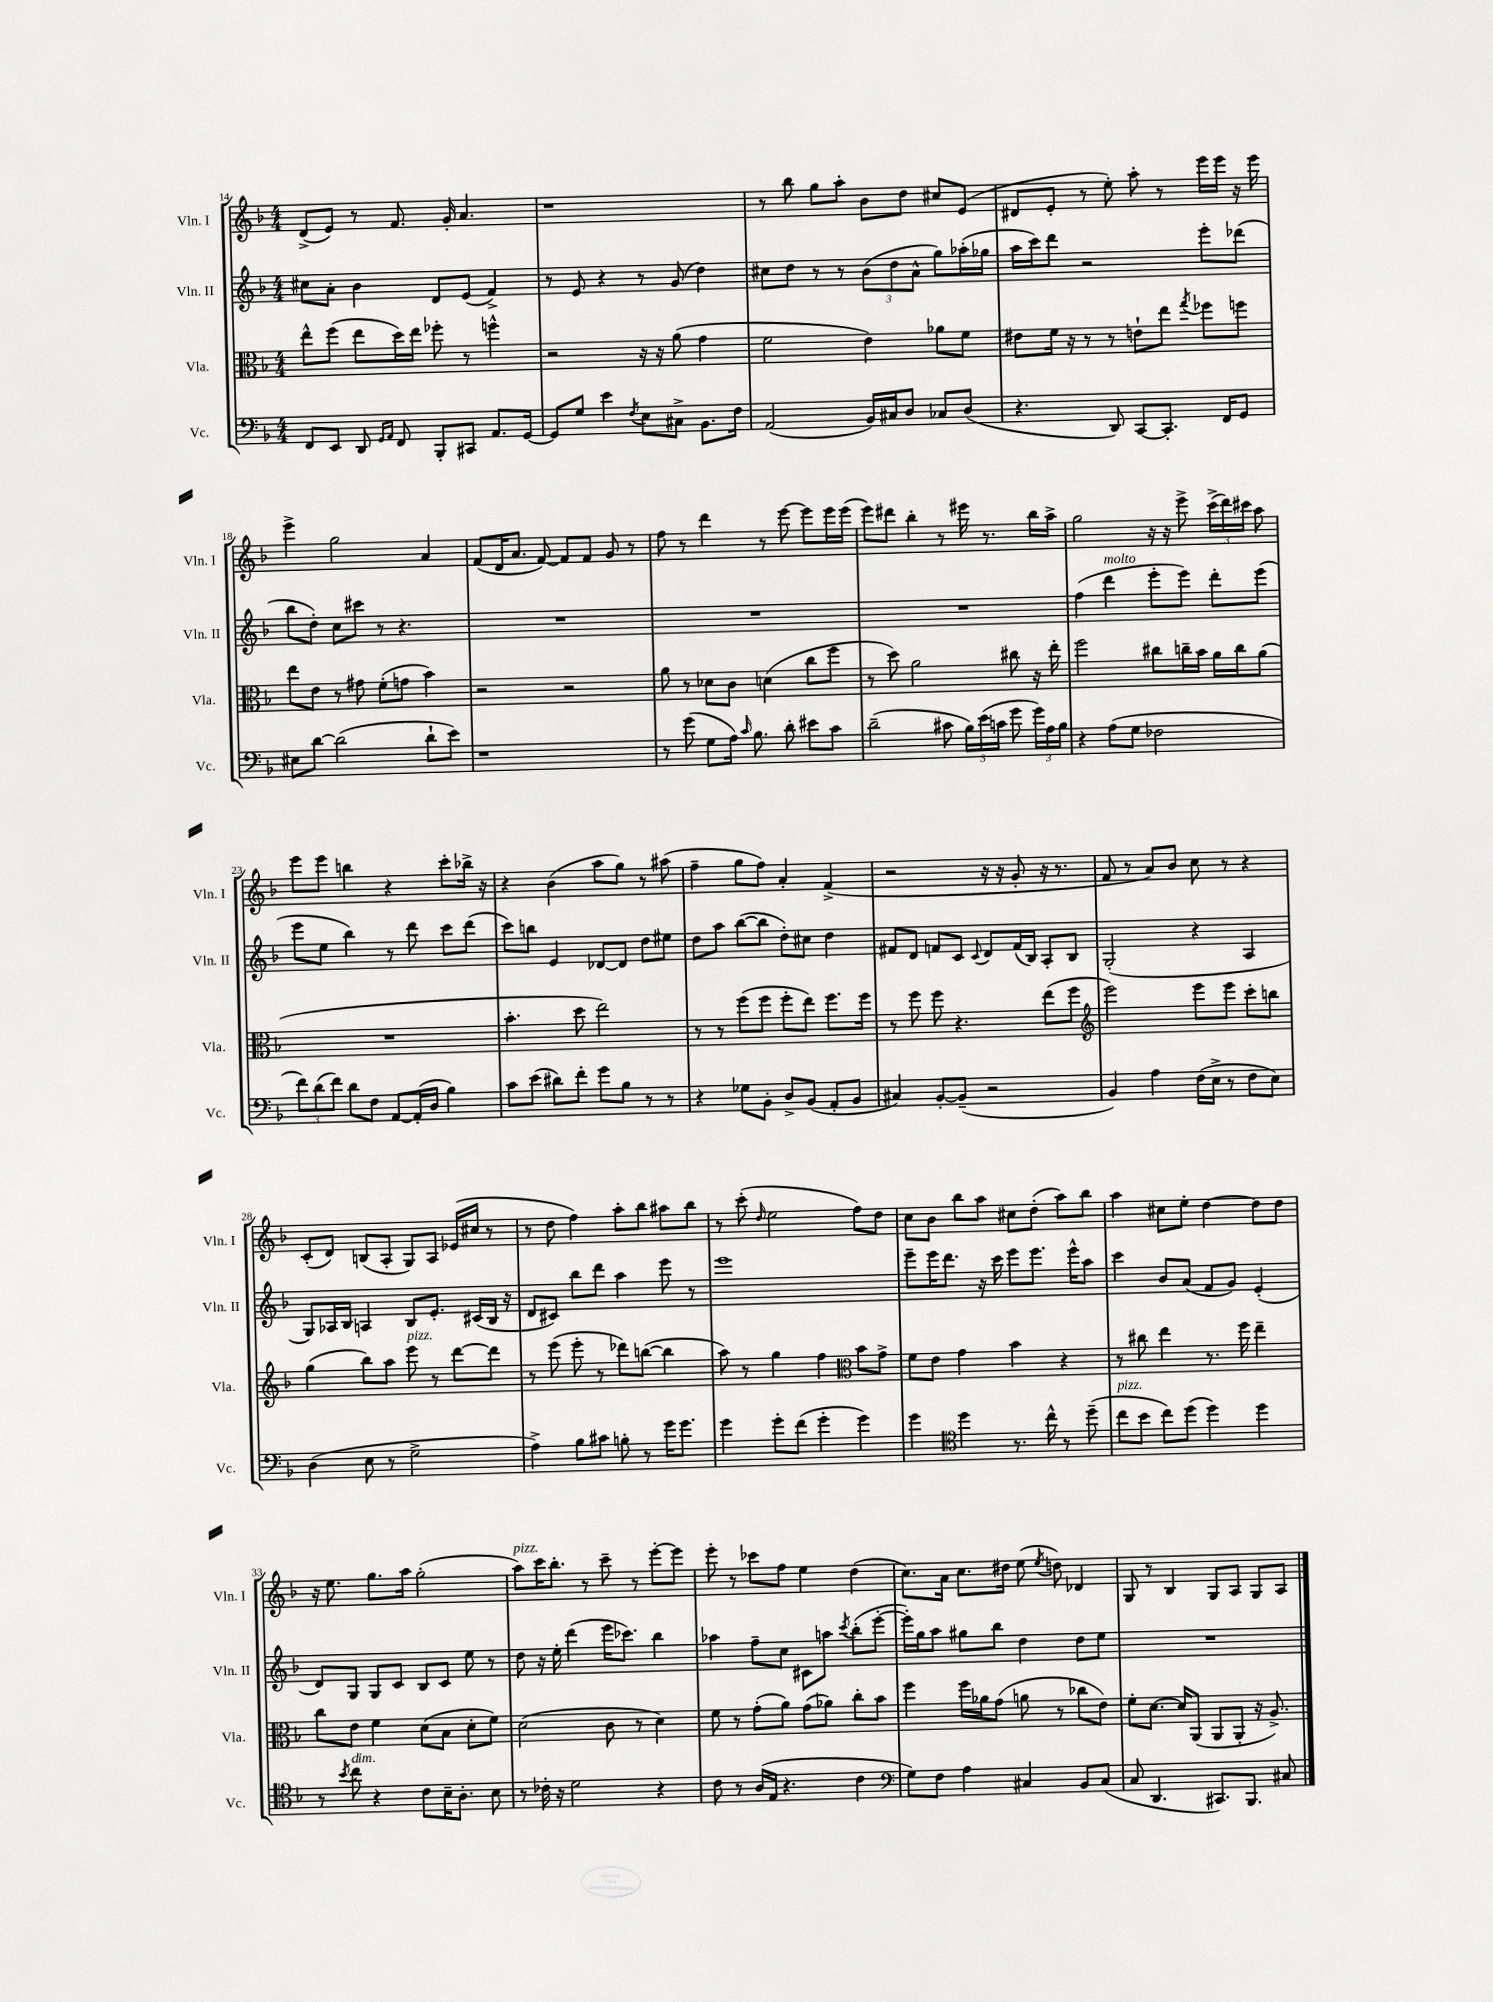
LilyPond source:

<<
\new StaffGroup <<
\new Staff = "s0" \with { instrumentName = "Vln. I" shortInstrumentName = "Vln. I" } {
    \clef treble \key f \major \numericTimeSignature \time 4/4
    \autoBeamOff d'8[->( e'8]) r8 f'8. g'16-. a'4. |
    r1 |
    r8 bes''8 g''8[ a''8]-. bes'8[ d''8] cis''8[ e'8]( |
    dis'8[ e'8]-. r8 e''8-.) a''8-. r8 e'''16[ e'''16] r16 e'''16 |
    e'''4-> g''2 a'4 |
    f'8[( d'16 a'8.] f'8~) f'8[ f'8] g'8 r8 |
    f''8 r8 d'''4 r8 e'''8~ e'''8[ e'''16 e'''16]( |
    e'''8[) dis'''8] bes''4-. r8 eis'''16 r8. bes''16[ a''16]-> |
    g''2 r16 r16 e'''8-> \tuplet 3/2 { c'''16[->( d'''16) cis'''16] } a''8 |
    e'''8[ e'''8] b''4 r4 c'''8[-. bes''16]-> r16 |
    r4 bes'4( a''8[ g''8]) r8 ais''8( |
    f''4-- g''8[ f''8]) a'4-. f'4->( |
    r2 r16 r16 g'8-. r16 r8. |
    f'8 r8 a'8[) bes'8] c''8 r8 r4 |
    c'8[-.( d'8]) b8[( a8]-. g8[) a8] ees'16[( cis''16] r8 |
    r8 d''8 f''4) a''8[-. bes''8] ais''8[ bes''8] |
    r8 c'''8-.( \grace { d''16 } e''2 f''8[) d''8] |
    c''8[ bes'8] bes''8[ a''8] cis''8[ d''8]-.( a''8[) bes''8] |
    a''4 cis''8[ e''8]-. d''4~ d''8[ d''8] |
    r16 e''8. g''8.[ a''16] g''2-.( |
    a''8[^\markup { \italic "pizz." }) c'''16 bes''8.]-. r8 c'''8-- r8 e'''8[~-. e'''8] |
    e'''8-. r8 ces'''8[ f''8] e''4 d''4( |
    c''8.[) a'16] c''8.[ dis''16] e''8( \acciaccatura { e''8 } d''8) des'4 |
    g8 r8 bes4 g8[ a8] g8[ a8] \bar "|." |
}
\new Staff = "s1" \with { instrumentName = "Vln. II" shortInstrumentName = "Vln. II" } {
    \clef treble \key f \major \numericTimeSignature \time 4/4
    \autoBeamOff cis''8[ a'8]-. bes'4 d'8[ e'8]( f'4->) |
    r8 e'8 r4 r8 g'8( d''4) |
    cis''8[ d''8] r8 r8 \tuplet 3/2 { bes'8[( d''8 a'8]-^ } g''8[) aes''16-.( ges''16] |
    a''16[ c'''16) d'''8] r2 e'''8[-. des'''8]( |
    bes''8[ d''8]-.) c''8[ cis'''8] r8 r4. |
    R1 |
    R1 |
    R1 |
    f''4( d'''4^\markup { \italic "molto" } e'''8[-. e'''8]) d'''8[-. e'''8]( |
    e'''8[ e''8] bes''4) r8 d'''8 c'''8[ d'''8]( |
    c'''8[) b''8] e'4 des'8[~ des'8] d''8[ eis''8] |
    d''8[ a''8] bes''8[~( bes''8] d''8[-.) cis''8] d''4 |
    fis'8[ d'8] f'8[ c'8] \appoggiatura { c'8 } d'8[ f'16( bes16]) a8[-. bes8] |
    g2-.( r4 a4 |
    g8[) aes16 bes16] a4 bes8[ e'8.]-. cis'16[( bes16] r16 |
    d'8[ cis'8]) bes''8[ d'''8] a''4 e'''8 r8 |
    e'''1 |
    e'''8[-- e'''16 d'''8.] r16 c'''16 e'''8[ e'''8.] e'''16[-^ a''8] |
    c'''4 bes'8[ a'8]( f'8[ g'8]) e'4-.( |
    d'8[) g8] g8[ c'8] bes8[ c'8] e''8 r8 |
    d''8 r16 e''16-. d'''4( e'''16[ ces'''8.]) bes''4 |
    aes''4 f''8[-- c''8] cis'8[ a''8] \acciaccatura { c'''8 } bes''8[-.( e'''8]~-. |
    e'''16[-.) g''16 a''8] gis''8[ bes''8] d''4 d''8[ e''8] |
    R1 \bar "|." |
}
\new Staff = "s2" \with { instrumentName = "Vla." shortInstrumentName = "Vla." } {
    \clef alto \key f \major \numericTimeSignature \time 4/4
    \autoBeamOff e''8[-^ f''8]( e''8[ d''16) e''16] fes''8-. r8 f''4-^ |
    r2 r16 r16 a'8( g'4 |
    f'2 e'4) aes'8[ f'8] |
    eis'8[ f'16] r16 r8 r8 e'8[-! e''8] \acciaccatura { g''8 } fes''8[ f''8] |
    e''8[ e'8] r8 gis'8 f'8[-.( g'8] bes'4) |
    r2 r2 |
    a'8 r8 des'8[ c'8] d'4( c''8[ f''8] |
    r8 d''8) a'2 cis''8 r16 e''16-. |
    f''2 cis''8[ c''16-- bes'16] a'16[ c''16 a'8]( |
    R1 |
    bes'4.-. d''8 e''2) |
    r8 r8 f''8[( f''8] f''8[-. e''8]) f''8.[ f''16] |
    r8 f''8 f''8 r4. e''8[( f''8] |
    \clef treble e'''2) e'''8[ e'''8] c'''8[-. b''8] |
    g''4( bes''8[) a''8] e'''8^\markup { \italic "pizz." } r8 d'''8[~ d'''8] |
    r8 e'''8( e'''8-. r8 des'''8[) b''8]~( b''4 |
    a''8) r8 g''4 f''4 \clef alto bes'8[ g'8]-> |
    f'8[ e'8] g'4 bes'4 r4 |
    r8 cis''8 e''4 r8. f''16 e''4-- |
    c''8[ e'8] f'4 d'8[( bes8] d'8[-. f'8]) |
    d'2( c'8 r8 d'4) |
    f'8 r8 g'8[-.( a'8]) g'8[( aes'8]) c''8[-. bes'8] |
    f''4 f''16[ aes'16 g'8]( a'8 r8 ces''8[ e'8]) |
    f'8[-. d'8.]~ d'16[ a,8]( a,8[ a,8]-. r16 a8.->) \bar "|." |
}
\new Staff = "s3" \with { instrumentName = "Vc." shortInstrumentName = "Vc." } {
    \clef bass \key f \major \numericTimeSignature \time 4/4
    \autoBeamOff f,8[ e,8] d,8 \grace { g,16[ a,16] } f,8 bes,,8[-. cis,8] a,8.[ g,16]~ |
    g,8[ g8] e'4 \acciaccatura { f8 } e8[ cis8]-> bes,8.[ f16] |
    a,2( bes,16[) cis16 d8] ces8[ d8]( |
    r4. d,8) c,8[~ c,8.]-. f,16[ g,8] |
    eis8[ d'8]~ d'2( d'8[-! e'8]) |
    r1 |
    r8 g'8( g8[ a16]) \grace { c'16 } bes8. d'8-. eis'8[ c'8] |
    d'2--( cis'8 \tuplet 3/2 { bes16[) e'16( c'16] } g'8 \tuplet 3/2 { g'16[) a16 bes16] } |
    r4 a8[( g8] fes2 |
    \tuplet 3/2 { f'8[) d'8( f'8]) } d'8[ f8] a,8[~ a,16-.( d16] bes4) |
    c'8[ e'8]( dis'8[) f'8]-. g'8[ bes8] r8 r8 |
    r4 ges8[ bes,8]-. d8[-> bes,8]( a,8[-. bes,8] |
    cis4) bes,8[~-. bes,8]--( r2 |
    bes,4) a4 f16[( e16]-> r8 f8[ e8]) |
    d4( e8 r8 g2-> |
    a4->) bes8[ cis'8] b8-. r8 g'16[ g'8.] |
    g'4 g'8[-. f'8]( g'4-. g'4) |
    g'4 \clef tenor d''4 r8. c''16-^ r8 d''8--( |
    c''8[^\markup { \italic "pizz." } bes'8] c''8[) d''8]( d''4) d''4 |
    r8 \acciaccatura { bes'8 } c''8^\markup { \italic "dim." } r4 c'8[ bes16-- a8.]-. bes8 |
    r8 ces'16-. r16 d'2 r4 |
    c'8 r8 a16[( e16] r4. c'4 |
    \clef bass g8[) f8] a4 cis4 bes,8[ cis8]( |
    c8 d,4. cis,8.[) bes,,8.] cis8 \bar "|." |
}
>>
>>
\layout { \context { \Score currentBarNumber = #14 } }
